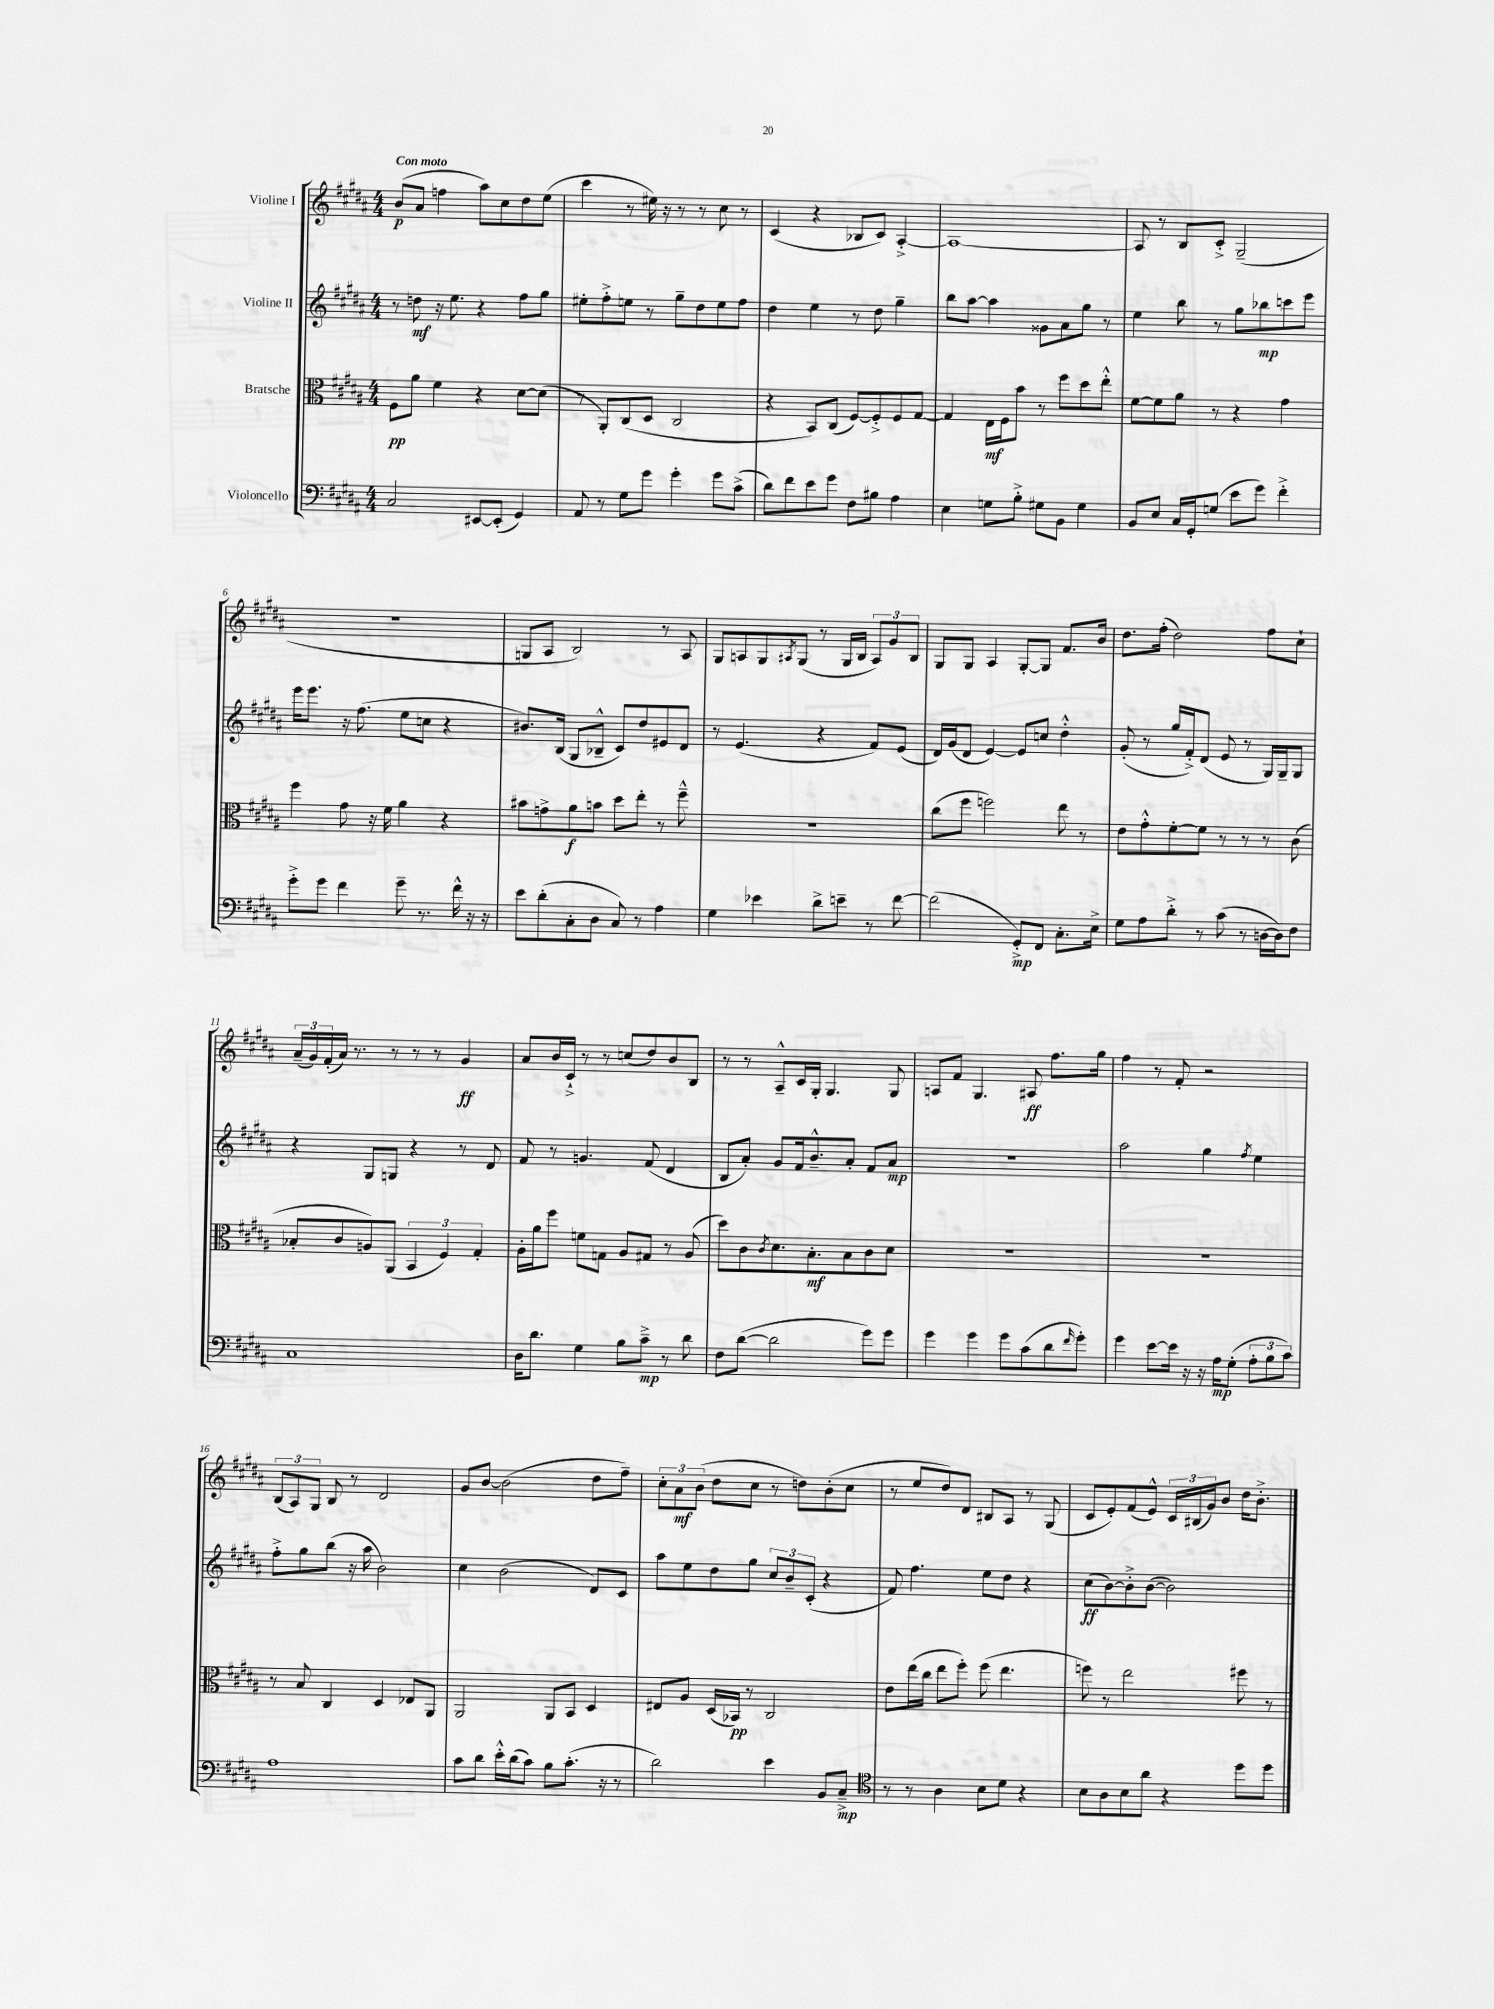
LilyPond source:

<<
\new StaffGroup <<
\new Staff = "s0" \with { instrumentName = "Violine I" } {
    \clef treble \key b \major \numericTimeSignature \time 4/4 \tempo "Con moto"
    b'8\p( ais'8 f''4 ais''8) cis''8 dis''8 e''8( |
    cis'''4 r8 eis''16) r16 r8 r8 cis''8 r8 |
    cis'4( r4 bes8 cis'8) ais4~-.-> |
    ais1~ |
    ais8 r8 b8 cis'8-.-> gis2--( |
    R1 |
    g8 ais8 b2) r8 ais8 |
    gis8 a8 gis8 \acciaccatura { ais8 } gis8( r8 gis16 b16 \tuplet 3/2 { ais8) gis'8 b8 } |
    gis8 gis8 ais4 gis8~-. gis8 fis'8. b'16 |
    dis''8. fis''16-.( dis''2) fis''8 cis''8-! |
    \tuplet 3/2 { ais'16--( gis'16) fis'16-.( } ais'16) r8. r8 r8 r8 gis'4\ff |
    ais'8 b'16 cis'16-!-> r8 r8 c''8( dis''8) b'8 b8 |
    r8 r8 ais8---^ cis'16 gis16-. gis4. gis8 |
    a8 fis'8 gis4. ais8\ff fis''8. gis''16 |
    fis''4 r8 fis'8-. r2 |
    \tuplet 3/2 { b8( ais8) gis8 } b8 r8 dis'2 |
    gis'8 b'8~ b'2( dis''8 fis''8--) |
    \tuplet 3/2 { cis''8-. ais'8\mf b'8( } dis''8 cis''8 r8 d''8) b'8-.( cis''8 |
    r8 e''8 dis''8) dis'8 bis8 ais8 r8 gis8( |
    cis'8 e'8-.) fis'8( e'8-^) \tuplet 3/2 { cis'16 bis16( gis'16) } b'8 dis''16 b'8.-.-> \bar "|." |
}
\new Staff = "s1" \with { instrumentName = "Violine II" } {
    \clef treble \key b \major \numericTimeSignature \time 4/4
    r8 d''8\mf r16 e''8. r4 fis''8 gis''8 |
    eis''8-. fis''8-.-> e''8 r8 gis''8-- dis''8 e''8 fis''8 |
    dis''4 e''4 r8 dis''8 gis''4-- |
    b''8 ais''8~ ais''4 gisis'8 ais'8 gis''8 r8 |
    e''4 b''8 r8 gis''8 bes''8\mp c'''8 e'''8 |
    e'''16 e'''8. r16 fis''8.( e''8 c''8 r4 |
    bis'8.) b16( gis8 bes8---^ cis'8) dis''8 eis'8 dis'8 |
    r8 e'4.( r4 fis'8) e'8( |
    dis'16) gis'16( dis'8 e'4~) e'8 c''8 dis''4-.-^ |
    gis'8-.( r8 gis''16 fis'16-.->) dis'8( e'8 r8 gis16) gis16-- gis8 |
    r4 gis8 g8 r4 r8 dis'8 |
    fis'8 r8 g'4. fis'8( dis'4 |
    b8 ais'8-.) gis'8 fis'16 b'8.---^ ais'8-. fis'8 ais'8\mp |
    r1 |
    ais''2 gis''4 \acciaccatura { fis''8 } e''4 |
    fis''8-.-> gis''8 b''8( r16 ais''16 b'2) |
    cis''4 b'2( dis'8) cis'8 |
    ais''8 e''8 dis''8 gis''8 \tuplet 3/2 { cis''8 b'8-- cis'8-.( } r4 |
    fis'8) fis''4. e''8 dis''8 r4 |
    cis''8\ff( b'8~) b'8-.-> b'8~( b'2) \bar "|." |
}
\new Staff = "s2" \with { instrumentName = "Bratsche" } {
    \clef alto \key b \major \numericTimeSignature \time 4/4
    fis8\pp ais'8 fis'4 r4 dis'8~ dis'8( |
    r8 ais,8-.) cis8( dis8 cis2 |
    r4 b,8) cis8( fis8~) fis8-.-> fis8 gis8~ |
    gis4 e16\mf fis16 b'8 r8 fis''8 dis''8 e''8-.-^ |
    fis'8~ fis'8 ais'8 r8 r4 gis'4 |
    fis''4 gis'8 r16 fis'16 ais'4 r4 |
    bis'8 g'8-> ais'8\f b'8 dis''8 e''8-. r8 fis''8---^ |
    R1 |
    cis''8( fis''8 f''2) e''8 r8 |
    e'8 gis'8-.-^ fis'8~-. fis'8 r8 r8 r8 cis'8( |
    bes8-. cis'8 a8) ais,8( \tuplet 3/2 { b,4 fis4) gis4-. } |
    ais16-. ais'16 fis''8 f'8 g8 ais8 gis8 r8 ais8( |
    dis''8) cis'8 \acciaccatura { cis'8 } dis'8. b8.-.\mf b8 cis'8 dis'8 |
    R1 |
    R1 |
    r8 b8 cis4 dis4 ees8 ais,8 |
    ais,2 ais,8 b,8 dis4 |
    eis8 ais8 dis16( bes,16\pp) r8 cis2 |
    e'8 e''16( cis''16 e''8 fis''8-.) fis''8( e''4. |
    f''8) r8 e''2 fis''8 r8 \bar "|." |
}
\new Staff = "s3" \with { instrumentName = "Violoncello" } {
    \clef bass \key b \major \numericTimeSignature \time 4/4
    cis2 eis,8~ eis,8-.( gis,4) |
    ais,8 r8 gis8 gis'8 gis'4-. gis'8 cis'8->( |
    dis'8) fis'8 e'8 gis'8 fis8 bis8 ais4 |
    e4 g8 b8-.-> gis8 b,8 gis4 |
    b,8 e8 cis16 gis,16-. g8( e'8 gis'8) fis'4-.-> |
    gis'8-.-> gis'8 fis'4 gis'8-- r8. fis'16-^ r16 r16 |
    e'8 dis'8-.( cis8-. dis8 cis8) r8 ais4 |
    gis4 ees'4 dis'8-> e'8-- r8 fis'8~ |
    fis'2( gis,8-.->\mp) fis,8 cis8.-. e16-> |
    gis8 ais8 dis'8-.-> r8 cis'8( r8 d16~ d16) fis8 |
    cis1 |
    dis16 dis'8. gis4 b8 cis'8--->\mp r8 dis'8 |
    fis8 dis'8~( dis'2 gis'8) gis'8 |
    gis'4 gis'4 gis'8 cis'8( dis'8 \grace { fis'16 } gis'8-.) |
    gis'4 e'8~ e'16 r16 r16 ais16\mp gis8-.( \tuplet 3/2 { ais8-. b8 cis'8) } |
    ais1 |
    cis'8 dis'8 e'16-.-^ dis'16( cis'8) b8 cis'8.-.( r16 r8 |
    dis'2) e'4 b,8 cis8--->\mp |
    \clef tenor r8 r8 ais4 b8 dis'8 r4 |
    b8 ais8 b8 ais'8 r4 dis''8 dis''8 \bar "|." |
}
>>
>>
